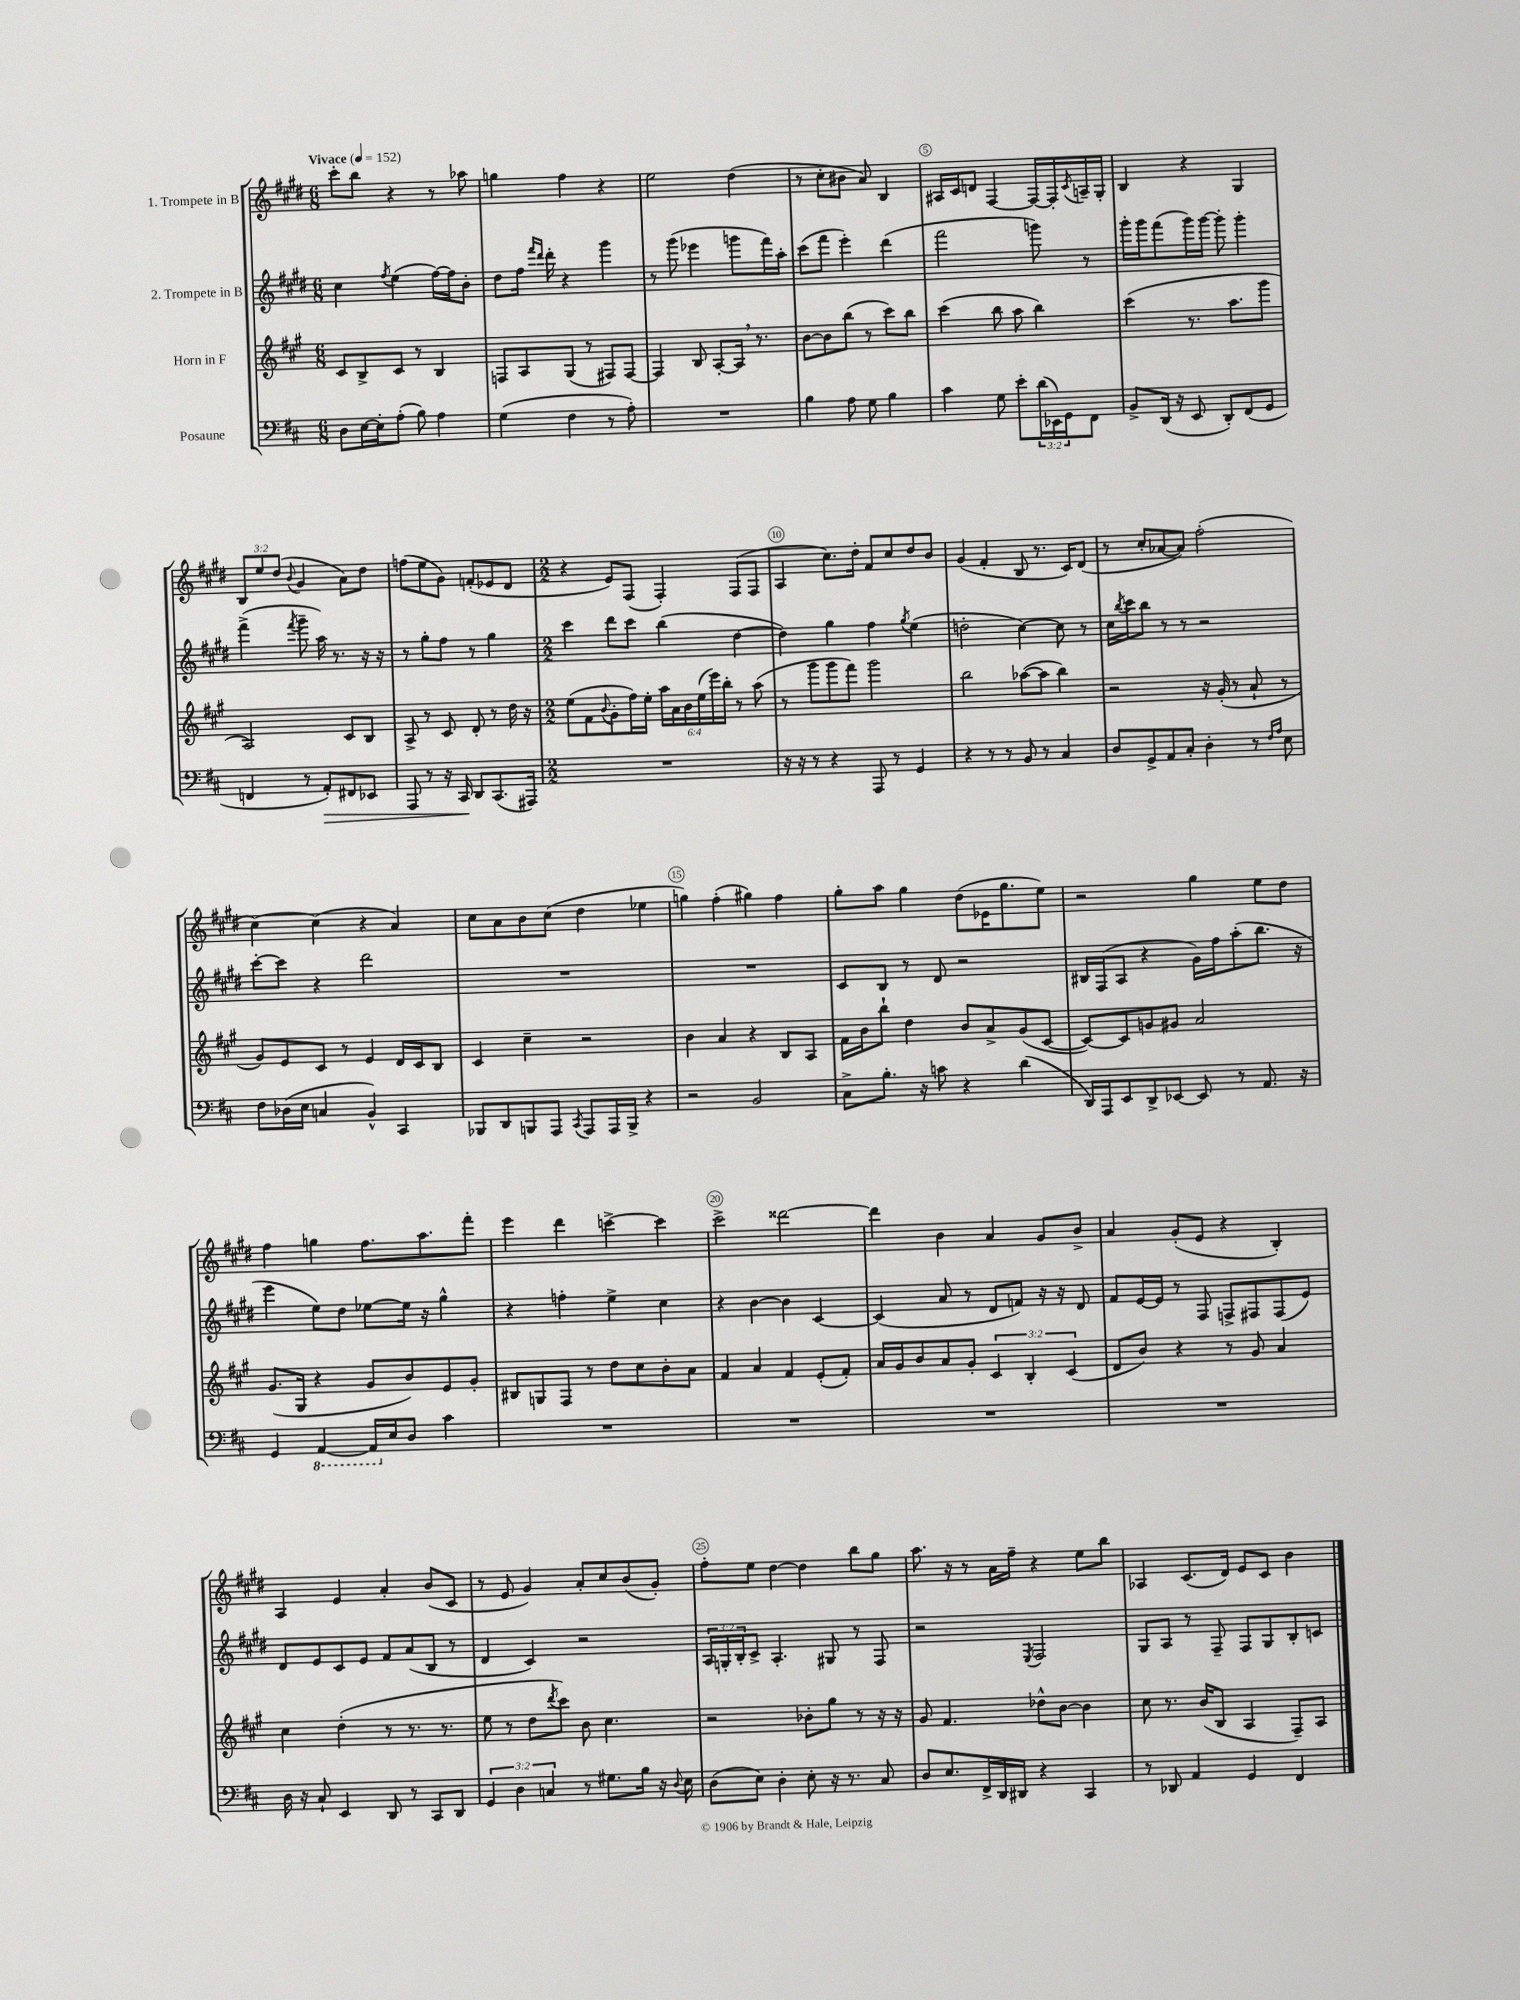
<<
\new StaffGroup <<
\new Staff = "s0" \with { instrumentName = "1. Trompete in B" } {
    \clef treble \key e \major \numericTimeSignature \time 6/8 \override Staff.TupletNumber.text = #tuplet-number::calc-fraction-text \tempo "Vivace" 4 = 152
    cis'''8-. b''8 r4 r8 aes''8 |
    g''4 fis''4 r4 |
    e''2 dis''4( |
    r8 cis''8-. bis'8 a'8) b4 |
    ais16 cis'16 d'8 fis4~ fis16~ fis16-. \acciaccatura { cis'8 } a16-- gis16-. |
    b4 r4 gis4 |
    \tuplet 3/2 { b8 e''8 dis''8( } \appoggiatura { b'8 } gis'4 a'8) dis''8 |
    f''8( e''8 gis'8) f'8-.( ees'8 dis'8 |
    \numericTimeSignature \time 2/2 r4 e'8) fis8( fis4-.) fis8( fis8 |
    a4 cis''8.) dis''16-. fis'8 cis''8 dis''8 b'8 |
    gis'4( fis'4-. b8 r8. cis'16) dis'8( |
    r8 cis''8-. aes'8~ aes'8) fis''2-.( |
    cis''4~) cis''4( r4 a'4) |
    cis''8 a'8 b'8 cis''8( dis''4 ees''4 |
    g''4) fis''4-.( gis''4) fis''4 |
    gis''8-. a''8 gis''4 dis''8( ees'16 gis''8. e''8) |
    r2 gis''4 e''8 dis''8 |
    fis''4 g''4 fis''8. a''8. fis'''8-. |
    e'''4 dis'''4 c'''4~-> c'''4 |
    cis'''2-> disis'''2~ |
    disis'''4 b'4 a'4 gis'8 b'8-> |
    a'4 gis'8-.( e'8 r4 b4-.) |
    a4 e'4 a'4-. b'8( cis'8 |
    r8 e'8 gis'4) a'8-. cis''8 b'8( gis'8-.) |
    fis''8-. e''8 dis''4~ dis''4 b''8 gis''8 |
    a''8. r16 r8 a'16 fis''16-- r4 e''8 b''8 |
    aes4 cis'8.( dis'16) e'8 cis'8 b'4 \bar "|." |
}
\new Staff = "s1" \with { instrumentName = "2. Trompete in B" } {
    \clef treble \key e \major \numericTimeSignature \time 6/8 \override Staff.TupletNumber.text = #tuplet-number::calc-fraction-text
    cis''4 \acciaccatura { fis''8 } e''4( fis''16~) fis''16 b'8-. |
    dis''8 fis''16 \grace { fis'''16 dis'''16 } dis'''16-. r4 gis'''4 |
    r8 gis'''8( ees'''4 g'''8 fis'''16) a''16-. |
    cis'''8( fis'''8 e'''4-.) dis'''4( |
    fis'''2 g'''8) r8 |
    gis'''16-. gis'''16 fis'''8( gis'''16) gis'''16~ gis'''8-. gis'''4-. |
    fis'''4->( \acciaccatura { fis'''8 } gis'''8-- a''16) r8. r16 r16 |
    r8 gis''8-. fis''8 r8 gis''4 |
    \numericTimeSignature \time 2/2 cis'''4 dis'''8 cis'''8 b''4( dis''4~ |
    dis''4) gis''4 fis''4 \acciaccatura { gis''8 } e''4( |
    d''2-. cis''4~) cis''8 r8 |
    cis''16 \acciaccatura { b''8 } cis'''16 b''8 r8 r8 r2 |
    cis'''8~-. cis'''8 r4 dis'''2 |
    R1 |
    R1 |
    cis'8 b8 r8 dis'8 r2 |
    bis16 fis16( a8 r4 gis'16) fis''16 a''8-.( b''8. r16 |
    e'''4 e''8) dis''8 ees''8~ ees''16 r16 gis''4-^ |
    r4 f''4-. e''4-> cis''4 |
    r4 b'4~ b'4 cis'4~ |
    cis'4( a'8 r8 dis'8 f'8) r16 r16 dis'8 |
    fis'8 e'16~ e'16 r8 fis8 f8-> fis8 fis8( e'8) |
    dis'8 e'8 cis'8 e'8 fis'8 a'8( b8 r8 |
    dis'4 cis'4) r2 |
    \tuplet 3/2 { a16 g16-. b16-. } cis'8-> a4.-. gis8 r8 fis8 |
    r2 \acciaccatura { e8 } fis2 |
    gis8 a8 r8 fis8-- fis8 gis8 b8-. c'8 \bar "|." |
}
\new Staff = "s2" \with { instrumentName = "Horn in F" } {
    \clef treble \key a \major \numericTimeSignature \time 6/8 \override Staff.TupletNumber.text = #tuplet-number::calc-fraction-text
    cis'8 b8-> cis'8 r8 b4 |
    f8 a8 gis8( r8 fis8) fis8~ |
    fis4 b8 a8~-. a16 \breathe r8. |
    b'8~ b'8 b''8( r8 cis'''8) b''8 |
    cis'''4( b''8 a''8 b''4) |
    cis'''4( r8. a''8. gis'''8 |
    a2) cis'8 b8 |
    a8-> r8 cis'8 d'8-. r8 d''16 r16 |
    \numericTimeSignature \time 2/2 e''8( fis'8 \appoggiatura { b'8 } gis'8-. fis''16) e''16-. \tuplet 6/4 { a''16 a'16 b'16 e''16( e'''16) b''16-. } r8 a''8( |
    r8 gis'''8 gis'''8 fis'''8) gis'''2 |
    b''2 aes''8~( aes''8 b''4) |
    r2 r16 gis'16-.( r8 a'8-! r8 |
    gis'8) e'8 cis'8 r8 e'4 d'16 cis'16 b8 |
    cis'4 cis''4-- r2 |
    b'4 a'4 r4 b8 a8 |
    fis'16 b'16 b''8-! d''4 b'8 a'8-> gis'8( cis'8~ |
    cis'8~) cis'8 g'8 gis'8 a'2 |
    gis'8.( gis16 r4 gis'8 b'8) e'8 gis'8-. |
    bis8 g8 fis8 r8 d''8 cis''8 b'8-. a'8 |
    fis'4 a'4 fis'4 e'8-.( fis'8-.) |
    a'16 gis'16 b'8 a'8 gis'8-. \tuplet 3/2 { cis'4 b4-. cis'4( } |
    d'8 b'8) r4 r8 gis'8 a'4 |
    cis''4 d''4-.( r8 r8. r8. |
    e''8 r8 d''8 \acciaccatura { d'''8 } cis'''8) b'8 cis''4. |
    r2 bes'8-. gis''8 r8 r16 r16 |
    gis'8 fis'4. des''8-^ b'8~ b'4 |
    cis''8 r8. b'16( b8 a4 fis8--) a8 \bar "|." |
}
\new Staff = "s3" \with { instrumentName = "Posaune" } {
    \clef bass \key d \major \numericTimeSignature \time 6/8 \override Staff.TupletNumber.text = #tuplet-number::calc-fraction-text
    d8 e16~ e16-. a8-.( b8) a4 |
    g4( fis4 r8 a8-.) |
    R2. |
    b4 a8 g8 b4 |
    cis'4 g8 e'8-. \tuplet 3/2 { d'16( ees,16) g,16 } fis,8 |
    b,8-> d,16( r16 e,8 d,8-.) fis,8( g,8 |
    f,4 r8 a,8-.\>) fis,8 ees,8 |
    a,,8 r8 r16 cis,16\! d,8 cis,8.( ais,,16) |
    \numericTimeSignature \time 2/2 R1 |
    r16 r16 r8 r4 a,,8 r8 g,4 |
    r4 r8 r8 b,8 r8 cis4 |
    d8 g,8-> a,8 cis8-. d4-. r8 \grace { fis16 a16 } e8 |
    fis8 des16( e16 c4 b,4-^) cis,4 |
    bes,,8 d,8 b,,8 a,,8 \acciaccatura { cis,8 } a,,8 a,,16 b,,16-> r4 |
    r2 b,2 |
    cis8-> b8.-. r16 c'8 r4 d'4( |
    d,16) a,,16 e,8 d,8-> ees,8~ ees,8 r8 a,8. r16 |
    g,4 \ottava #-1 a,,4~ a,,16 \ottava #0 e16 d8 cis'4 |
    R1 |
    R1 |
    R1 |
    R1 |
    d16 r16 cis8-! e,4 d,8 r8 cis,8 d,8 |
    \tuplet 3/2 { g,4 d4 c4 } r8 gis8. b16 r16 \appoggiatura { d8 } e16 |
    d8( e8) d4-. e8-. r16 r8. cis8 |
    d8 e8. fis,16-> d,16 dis,16 r4 cis,4 |
    r8 des,8 a,4 g,4 fis,4 \bar "|." |
}
>>
>>
\layout { \context { \Score \override BarNumber.break-visibility = ##(#f #t #t) barNumberVisibility = #(every-nth-bar-number-visible 5) \override BarNumber.stencil = #(make-stencil-circler 0.1 0.3 ly:text-interface::print) } }
